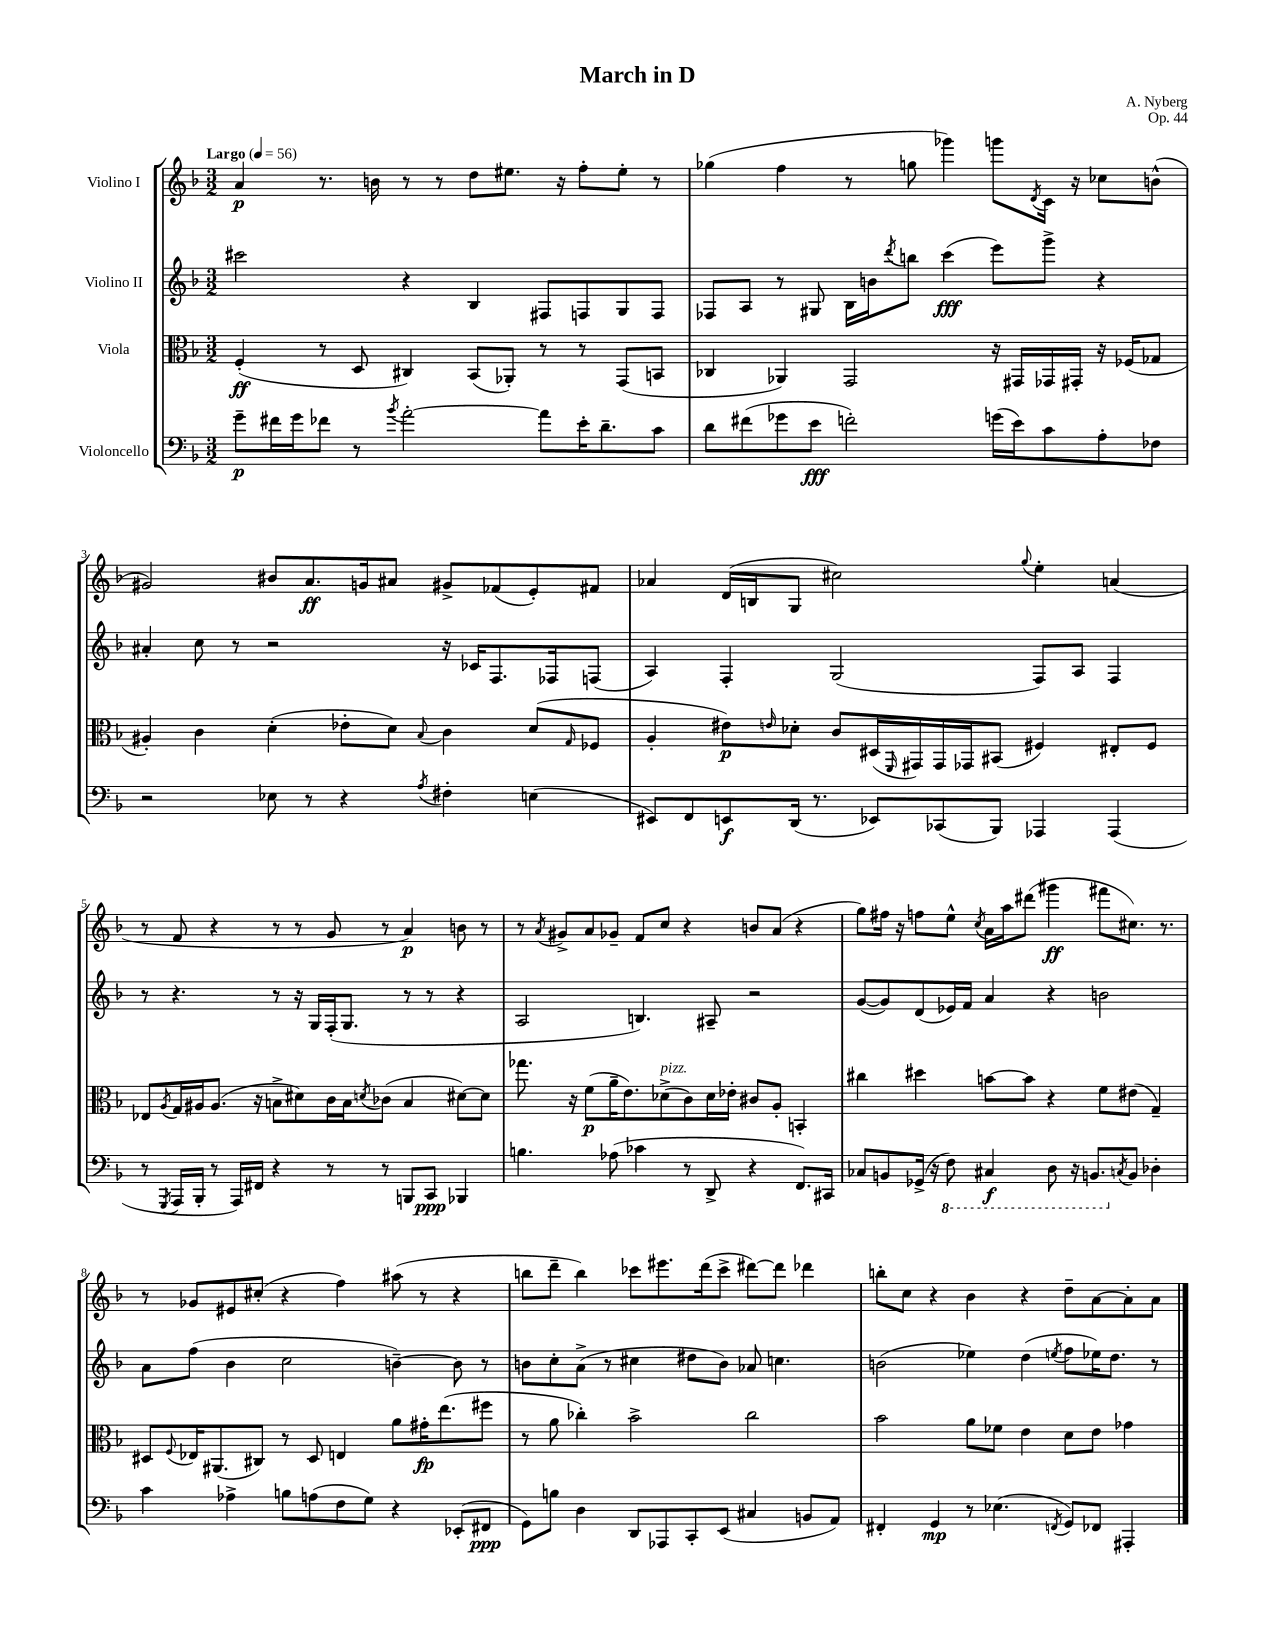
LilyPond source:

\header { title = "March in D" composer = "A. Nyberg" opus = "Op. 44" }
<<
\new StaffGroup <<
\new Staff = "s0" \with { instrumentName = "Violino I" } {
    \clef treble \key f \major \numericTimeSignature \time 3/2 \tempo "Largo" 4 = 56
    a'4\p r8. b'16 r8 r8 d''8 eis''8. r16 f''8-. eis''8-. r8 |
    ges''4( f''4 r8 g''8 ges'''4) g'''8 \acciaccatura { d'8 } c'16 r16 ces''8 b'8-^( |
    gis'2) bis'8 a'8.\ff g'16 ais'8 gis'8-> fes'8( e'8-.) fis'8 |
    aes'4 d'16( b16 g8 cis''2) \appoggiatura { g''8 } e''4-. a'4( |
    r8 f'8 r4 r8 r8 g'8 r8 a'4\p) b'8 r8 |
    r8 \acciaccatura { a'8 } gis'8-> a'8 ges'8-- f'8 c''8 r4 b'8 a'8( r4 |
    g''8) fis''16 r16 f''8 e''8-^ \acciaccatura { c''8 } a'16 a''16 dis'''8( gis'''4\ff fis'''8 cis''8.) r8. |
    r8 ges'8 eis'8 cis''8-.( r4 f''4) ais''8( r8 r4 |
    b''8 d'''8-- b''4) ces'''8 eis'''8. d'''16( ces'''8-> dis'''8~) dis'''8 des'''4 |
    b''8-. c''8 r4 bes'4 r4 d''8-- a'8~ a'8-. a'8 \bar "|." |
}
\new Staff = "s1" \with { instrumentName = "Violino II" } {
    \clef treble \key f \major \numericTimeSignature \time 3/2
    cis'''2 r4 bes4 fis8 f8 g8 f8 |
    fes8 a8 r8 gis8 bes16 b'16 \acciaccatura { d'''8 } b''8 c'''4\fff( e'''8) g'''8-> r4 |
    ais'4-. c''8 r8 r2 r16 ces'16 f8. fes16 f8( |
    a4) f4-. g2( f8) a8 f4 |
    r8 r4. r8 r16 g16 f16-.( g8. r8 r8 r4 |
    a2 b4.) ais8-- r2 |
    g'8~( g'8) d'8( ees'16) f'16 a'4 r4 b'2 |
    a'8 f''8( bes'4 c''2 b'4~--) b'8 r8 |
    b'8 c''8-. a'8->( r8 cis''4 dis''8 b'8) aes'8 c''4. |
    b'2( ees''4) d''4( \acciaccatura { e''8 } f''8 ees''16) d''8. r8 \bar "|." |
}
\new Staff = "s2" \with { instrumentName = "Viola" } {
    \clef alto \key f \major \numericTimeSignature \time 3/2
    f4-.\ff( r8 d8 cis4) bes,8( aes,8-.) r8 r8 g,8( b,8 |
    ces4 aes,4) g,2 r16 gis,16 ges,16 gis,16-. r16 fes16( ges8 |
    ais4-.) c'4 d'4-.( ees'8-. d'8) \appoggiatura { bes8 } c'4 d'8( \grace { g16 } fes8 |
    a4-. eis'8\p) \grace { e'16 } des'8-. c'8 dis16( \grace { f,16 } gis,16) gis,16 ges,16 bis,8( fis4) eis8-. fis8 |
    ees8 \acciaccatura { a8 } g16 ais16 ais8.( r16 b8-> dis'8) c'16 b16 \acciaccatura { d'8 } ces'8( b4 dis'8~) dis'8 |
    ges''8. r16 f'8\p( a'16-- e'8.) des'8->^\markup { \italic "pizz." }( c'8) des'16 ees'16-. cis'8 a8-. b,4-. |
    cis''4 dis''4 b'8~ b'8 r4 f'8 eis'8( g4--) |
    dis8 \appoggiatura { f8 } ees16 ais,8.( cis8) r8 dis8 e4 a'8 gis'16-.\fp e''8.( fis''8 |
    r8 a'8 ces''4-.) bes'2-> ces''2 |
    bes'2 a'8 fes'8 e'4 d'8 e'8 ges'4 \bar "|." |
}
\new Staff = "s3" \with { instrumentName = "Violoncello" } {
    \clef bass \key f \major \numericTimeSignature \time 3/2
    g'8--\p fis'16 g'16 fes'8 r8 \acciaccatura { bes'8 } a'2~-. a'8 e'16-. d'8.-- c'8 |
    d'8 fis'8( ges'8 e'8\fff f'2-.) g'16( e'16) c'8 a8-. fes8 |
    r2 ees8 r8 r4 \acciaccatura { a8 } fis4-. e4( |
    eis,8) f,8 e,8\f d,16( r8. ees,8) ces,8( bes,,8) aes,,4 aes,,4( |
    r8 \acciaccatura { g,,8 } a,,16 bes,,16-. r8 a,,16) fis,16 r4 r8 r8 b,,8 c,8\ppp bes,,4 |
    b4. aes8( ces'4 r8 d,8-> r4 f,8.) cis,16 |
    ces8 b,8 ges,16->( r16 \ottava #-1 f,8) cis,4\f d,8 r16 b,,8. \ottava #0 \acciaccatura { c8 } b,8 des4-. |
    c'4 aes4-> b8 a8( f8 g8) r4 ees,8-.( fis,8\ppp |
    g,8) b8 d4 d,8 aes,,8 c,8-. e,8( cis4 b,8 a,8) |
    fis,4-. g,4\mp r8 ees4.( \acciaccatura { f,8 } g,8) fes,8 ais,,4-. \bar "|." |
}
>>
>>
